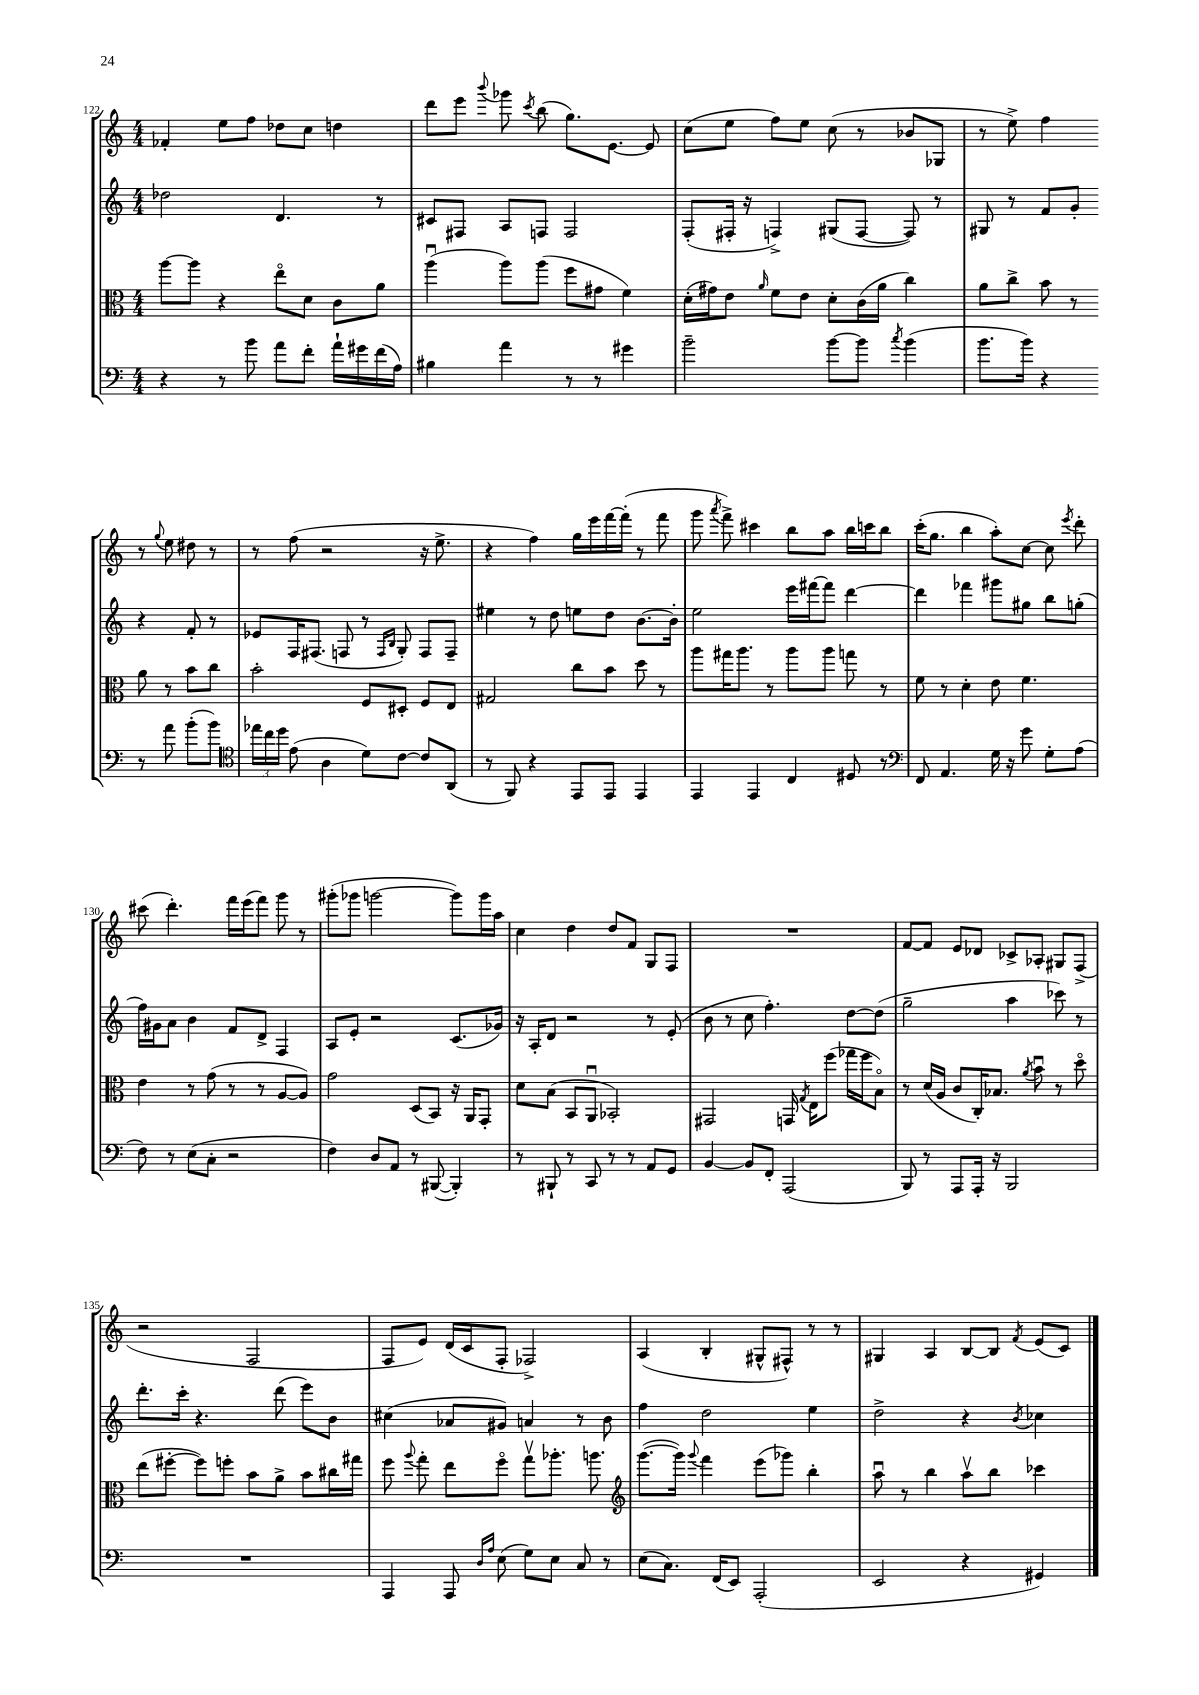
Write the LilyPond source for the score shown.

<<
\new StaffGroup <<
\new Staff = "s0" {
    \clef treble \key c \major \numericTimeSignature \time 4/4
    \autoBeamOff fes'4-. e''8[ f''8] des''8[ c''8] d''4 |
    d'''8[ e'''8] \appoggiatura { b'''8 } ges'''8 \acciaccatura { c'''8 } b''8( g''8.[) e'8.]~ e'8 |
    c''8[( e''8] f''8[) e''8] c''8( r8 bes'8[ ges8] |
    r8 e''8->) f''4 r8 \appoggiatura { g''8 } e''8 dis''8 r8 |
    r8 f''8( r2 r16 e''8.-> |
    r4 f''4) g''16[ e'''16 f'''16~ f'''16]-.( r8 f'''8 |
    g'''8 \acciaccatura { a'''8 } f'''8->) cis'''4 b''8[ a''8] b''16[ c'''16 b''8] |
    c'''16[-.( g''8.] b''4 a''8[-.) c''8]~ c''8 \acciaccatura { e'''8 } d'''8-. |
    cis'''8( d'''4.-.) f'''16[ e'''16( f'''8]) g'''8 r8 |
    gis'''8[-.( ges'''8] g'''2~ g'''8[) g'''16 a''16] |
    c''4 d''4 d''8[ f'8] g8[ f8] |
    R1 |
    f'8[~ f'8] e'8[ des'8] ces'8[-> aes8]-. gis8[ f8]->( |
    r2 f2 |
    f8[ e'8]) d'16[( c'16 f8]-. fes2->) |
    a4( b4-. gis8[-^ fis8]-^) r8 r8 |
    gis4 a4 b8[~ b8] \acciaccatura { f'8 } e'8[( c'8]) \bar "|." |
}
\new Staff = "s1" {
    \clef treble \key c \major \numericTimeSignature \time 4/4
    \autoBeamOff des''2 d'4. r8 |
    cis'8[ fis8] a8[ f8] f2 |
    f8[-.( fis16]-. r16 f4->) gis8[( f8]~ f8) r8 |
    gis8 r8 f'8[ g'8]-. r4 f'8-. r8 |
    ees'8[ f16 fis8.]( f8 r8 \grace { f16[ b16] } g8-.) f8[ f8]-- |
    eis''4 r8 d''8 e''8[ d''8] b'8.[~ b'16]-. |
    e''2 e'''16[ fis'''16~ fis'''8] d'''4~ |
    d'''4 fes'''4 gis'''8[ gis''8] b''8[ g''8]-.( |
    f''16[) gis'16 a'8] b'4 f'8[ d'8]-> f4 |
    a8[ e'8]-. r2 c'8.[( ges'16]) |
    r16 a16[-. d'8] r2 r8 e'8-.( |
    b'8 r8 c''8 f''4.-.) d''8[~ d''8]( |
    g''2-- a''4 ces'''8) r8 |
    d'''8.[-. c'''16]-. r4. d'''8( e'''8[) b'8] |
    cis''4( aes'8[ gis'8]) a'4 r8 b'8 |
    f''4 d''2 e''4 |
    d''2-> r4 \acciaccatura { b'8 } ces''4 \bar "|." |
}
\new Staff = "s2" {
    \clef alto \key c \major \numericTimeSignature \time 4/4
    \autoBeamOff a''8[~ a''8] r4 e''8[\flageolet d'8] c'8[ a'8] |
    a''4\downbow( a''8[) a''8]( f''8[ gis'8] f'4) |
    d'16[-.( gis'16) e'8] \grace { a'16 } f'8[ e'8] d'8[-. c'16( a'16] c''4) |
    a'8[ c''8]-> b'8 r8 a'8 r8 b'8[ c''8] |
    b'2-. f8[ dis8]-. f8[ e8] |
    gis2 c''8[ b'8] d''8 r8 |
    a''8[ gis''16 a''8.] r8 a''8[ a''8] g''8 r8 |
    f'8 r8 d'4-. e'8 f'4. |
    e'4 r8 g'8( r8 r8 a8[~ a8]) |
    g'2 d8[( b,8]) r16 a,16[ g,8]-. |
    d'8[ b8]( b,8[ a,8]\downbow bes,2-.) |
    gis,2 g,16 \acciaccatura { g8 } e16[ f''8]( ges''16[ f''16 b8]\flageolet) |
    r8 d'16[( a16] c'8[ c16-.) bes8.] \acciaccatura { a'8 } b'8\downbow r8 d''8\flageolet |
    e''8[( fis''8]~-. fis''8[) f''8]-. b'8[ a'8]-> b'8[ cis''16 gis''16] |
    f''8 \appoggiatura { a''8 } g''8-. e''8[ f''8]\flageolet g''8[\upbow aes''8.]-. a''8. |
    \clef treble g'''8.[~( g'''16]) \appoggiatura { g'''8 } f'''4 e'''8[( ges'''8]) b''4-. |
    a''8\downbow r8 b''4 a''8[\upbow b''8] ces'''4 \bar "|." |
}
\new Staff = "s3" {
    \clef bass \key c \major \numericTimeSignature \time 4/4
    \autoBeamOff r4 r8 b'8 a'8[ f'8]-. a'16[-! gis'16 f'16( a16]) |
    bis4 a'4 r8 r8 gis'4 |
    b'2-- b'8[~ b'8] \acciaccatura { c''8 } b'4( |
    b'8.[ b'16]) r4 r8 a'8 b'8[-.( b'8]) |
    \clef tenor \tuplet 3/2 { ees''16[ c''16 d''16] } e'8( a4 d'8[) c'8]~ c'8[ a,8]( |
    r8 f,8) r4 e,8[ e,8] e,4 |
    e,4 e,4 c4 dis8 r8 |
    \clef bass f,8 a,4. g16 r16 g'8 g8[-. a8]( |
    f8) r8 e8[( c8]-. r2 |
    f4) d8[ a,8] r8 bis,,8~( bis,,4-.) |
    r8 bis,,8-! r8 c,8 r8 r8 a,8[ g,8] |
    b,4~ b,8[ f,8]-. a,,2( |
    b,,8) r8 a,,8[ a,,16]-. r16 b,,2 |
    R1 |
    a,,4 a,,8 \grace { d16[ a16] } e8( g8[) e8] c8 r8 |
    e8[( c8.]) f,16[( e,8]) a,,2-.( |
    e,2 r4 gis,4) \bar "|." |
}
>>
>>
\layout { \context { \Score currentBarNumber = #122 } }
